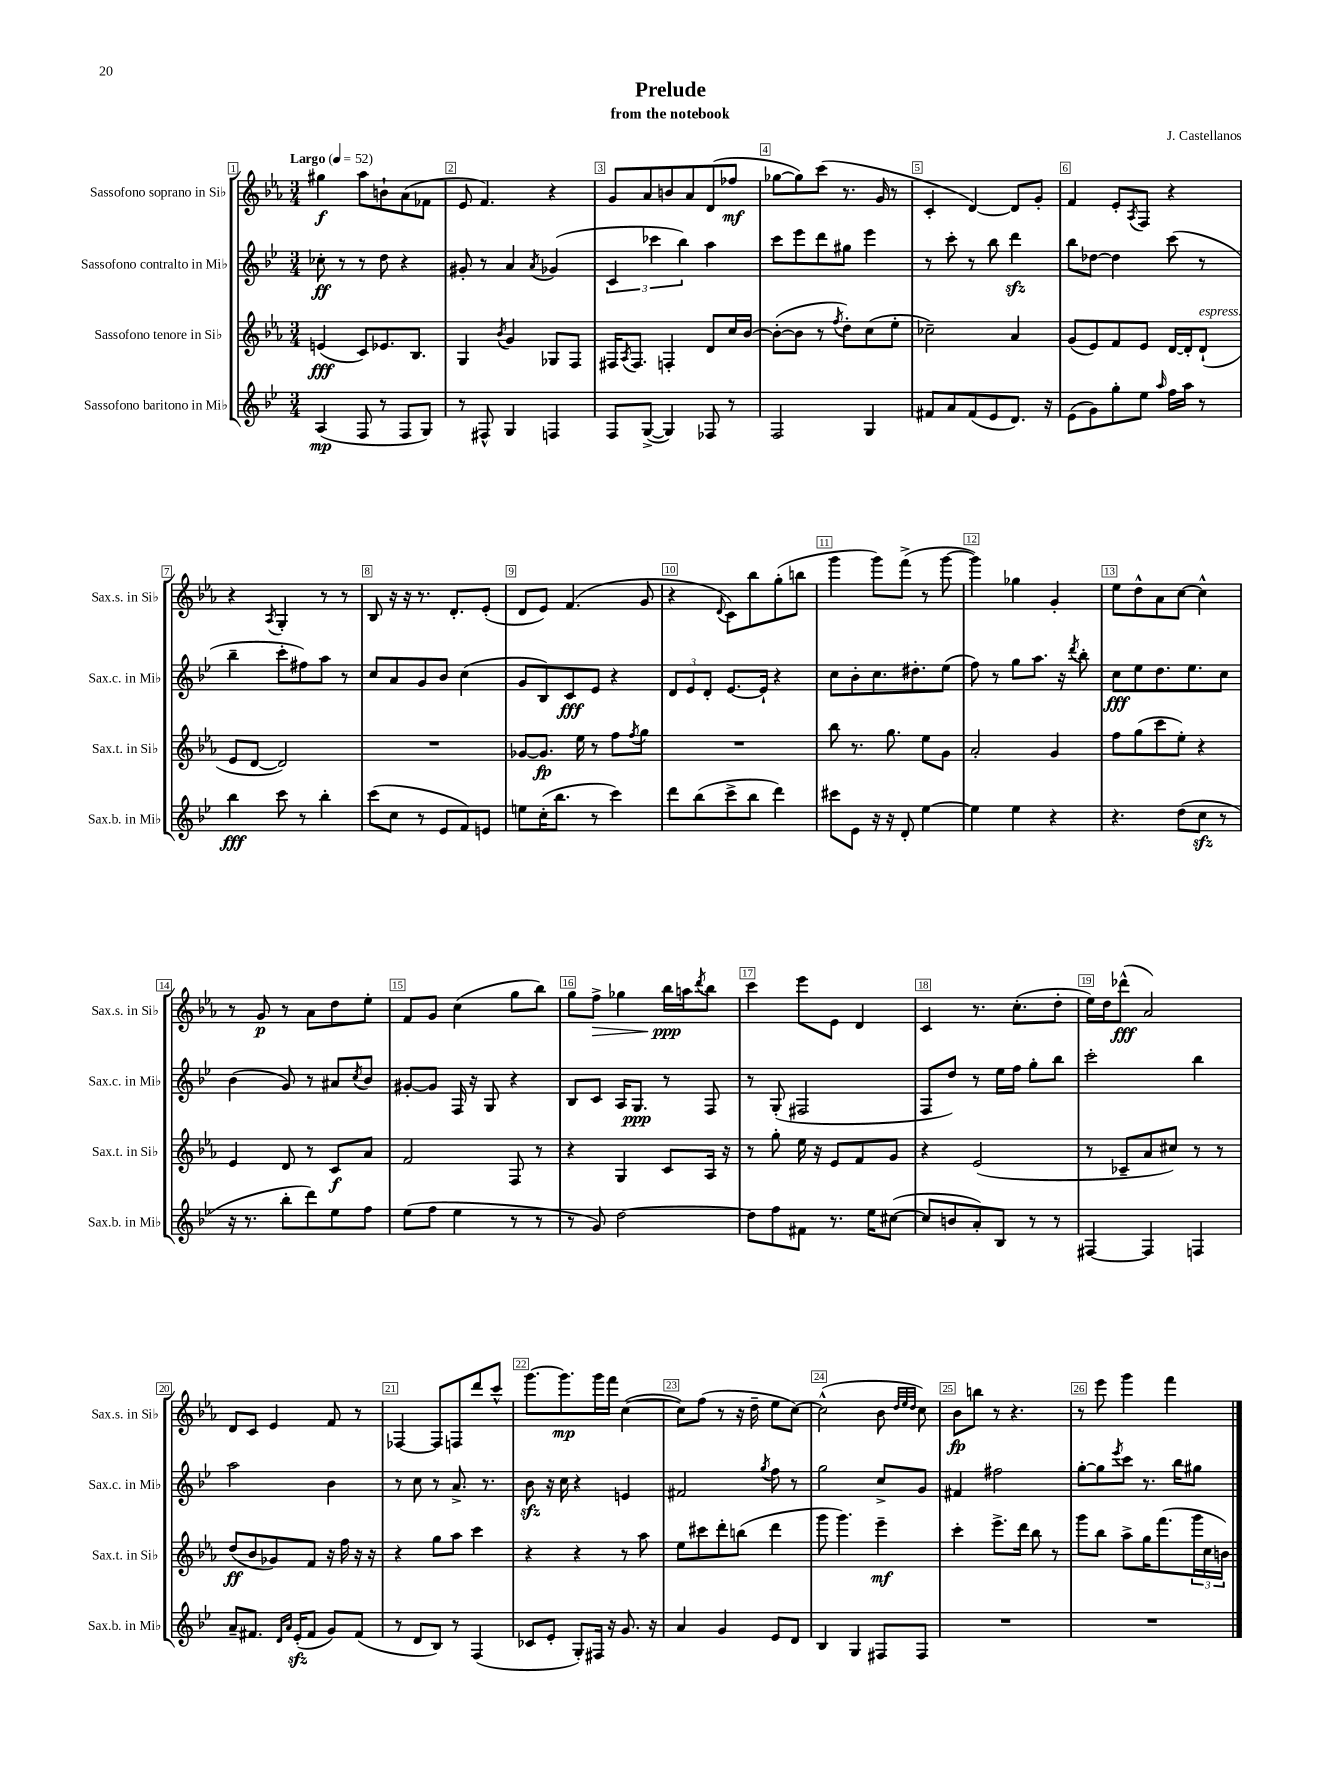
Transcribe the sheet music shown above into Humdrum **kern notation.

**kern	**kern	**kern	**kern
*staff4	*staff3	*staff2	*staff1
*clefG2	*clefG2	*clefG2	*clefG2
*k[b-e-]	*k[b-e-a-]	*k[b-e-]	*k[b-e-a-]
*M3/4	*M3/4	*M3/4	*M3/4
*MM52	*MM52	*MM52	*MM52
(4A	(4e	8cc-'	4gg#
.	.	8r	.
8F	8c)	8r	8aa-
8r	8.e-	8dd	8b`
8F	.	4r	(8a-
.	8.B-	.	.
8G)	.	.	8f-
=	=	=	=
8r	4G	8g#'	8e-
8F#^^	.	8r	4.f)
.	8qb-	.	.
4G	4g	4a	.
.	.	8qa	.
4F	8G-	(4g-	4r
.	8F	.	.
=	=	=	=
8F	16F#	6c	8g
.	8qA-	.	.
.	8.F#	.	.
([8G^	.	.	8a-
.	.	6ccc-	.
4G])	4F'	.	8b
.	.	6bb-)	.
.	.	.	8a-
8F-	8d	4aa	(8d
8r	16cc	.	8ff-
.	[16b-	.	.
=	=	=	=
2F	(8b-'_	8ccc	[8gg-
.	8b-]	8eee-	8gg-])
.	8r	8ddd	(8ccc
.	8qff	.	.
.	8dd')	8gg#	8.r
4G	(8cc	4eee-	.
.	.	.	16g
.	8ee-'	.	8r
=	=	=	=
8f#	2cc-~)	8r	4c'
8a	.	8ccc'	.
(8f#	.	8r	[4d)
8e-	.	8bb-	.
8.d)	4a-	4ddd	8d]
.	.	.	8g'
16r	.	.	.
=	=	=	=
(8e-	(8g	8bb-	4f
8g)	8e-)	[8dd-	.
8gg'	8f	4dd-]	8e-'
.	.	.	8qA-
8ee-	8e-	.	8F
16qqaa	.	.	.
16ff	[16d	(8ccc	4r
16aa	16d']	.	.
8r	(8d`	8r	.
=	=	=	=
4bb-	8e-	4bb-~	4r
.	[8d	.	.
.	.	.	8qA-
8ccc	2d])	8ccc'	4G'
8r	.	8ff#)	.
4bb-'	.	8aa	8r
.	.	8r	8r
=	=	=	=
(8ccc	2.r	8cc	8B-
8cc	.	8a	16r
.	.	.	16r
8r	.	8g	8.r
8e-	.	8b-	.
.	.	.	8.d'
8f)	.	(4cc	.
8e	.	.	(8e-'
=	=	=	=
8ee	[8g-	8g	8d
(16cc'	8.g-]	8B-)	8e-)
8.bb-	.	.	.
.	.	8c	(4.f
.	16ee-	.	.
8r	8r	8e-	.
4ccc)	8ff	4r	.
.	8qff	.	.
.	8gg	.	8g
=	=	=	=
8ddd	2.r	12d	4r
.	.	12e-	.
(8bb-	.	.	.
.	.	12d'	.
.	.	.	8qqd
8ccc^	.	[8.e-	8c)
8bb-	.	.	8bb-
.	.	16e-`]	.
4ddd)	.	4r	(8gg'
.	.	.	8bb
=	=	=	=
8ccc#	8bb-	8cc	4ggg
8e-	8.r	8b-'	.
16r	.	8.cc	8ggg)
16r	8.gg	.	.
8d'	.	.	(8fff^
.	.	8.dd#'	.
[4ee-	8ee-	.	8r
.	8g	(8ee-	[8ggg
=	=	=	=
4ee-]	2a-'	8ff)	4ggg])
.	.	8r	.
4ee-	.	8gg	4gg-
.	.	8.aa	.
4r	4g	.	4g'
.	.	16r	.
.	.	8qddd	.
.	.	8bb-'	.
=	=	=	=
4.r	8ff	8cc	8ee-
.	(8gg	8ee-	8dd^^
.	8ccc	8.dd	8a-
(8dd	8ee-')	.	[8cc
.	.	8.ee-	.
8cc	4r	.	4cc^^]
8r	.	8cc	.
=	=	=	=
16r	4e-	(4b-	8r
8.r	.	.	.
.	.	.	8g
8bb-'	8d	8g)	8r
8ddd)	8r	8r	8a-
8ee-	8c	8a#	8dd
.	.	8qcc	.
8ff	8a-	8b-	8ee-'
=	=	=	=
(8ee-	2f	[8g#'	8f
8ff	.	8g#]	8g
4ee-	.	16F	(4cc
.	.	16r	.
.	.	8G	.
8r	8F	4r	8gg
8r	8r	.	8bb-)
=	=	=	=
8r	4r	8B-	8gg
8g)	.	8c	8ff^
[2dd	4G	16A	4gg-
.	.	8.G	.
.	8c	8r	16bb-
.	.	.	16aa
.	.	.	8qddd
.	16A-	8F	8bb-
.	16r	.	.
=	=	=	=
8dd]	8r	8r	4ccc
8ff	8gg'	(8G'	.
8f#	16ee-	2F#	8eee-
.	16r	.	.
8.r	8e-	.	8e-
.	8f	.	4d
16ee-	.	.	.
([8cc#	8g	.	.
=	=	=	=
8cc#]	4r	8F	4c
8b	.	8dd)	.
8a')	(2e-	8r	8.r
8B-	.	16ee-	.
.	.	16ff	(8.cc'
8r	.	8gg'	.
8r	.	8bb-	8dd'
=	=	=	=
[4F#	8r	2ccc'	16ee-)
.	.	.	16dd
.	8c-~	.	(8ddd-^^
4F#]	8a-	.	2a-)
.	8cc#)	.	.
4F	8r	4bb-	.
.	8r	.	.
=	=	=	=
8a~	(8dd	2aa	8d
8.f#	8b-	.	8c
.	8g-)	.	4e-
16qqd	.	.	.
16qqa	.	.	.
(16e-'	.	.	.
8f#	8f	.	.
8g)	16r	4b-	8f
.	16ff	.	.
(8f#	16r	.	8r
.	16r	.	.
=	=	=	=
8r	4r	8r	[4F-
8d	.	8cc	.
8B-)	8gg	8r	8F-]
8r	8aa-	8.a^	8F
(4F	4ccc	.	8ddd
.	.	8.r	.
.	.	.	8ccc^^
=	=	=	=
8c-	4r	8b-	[8.ggg
8e-'	.	16r	.
.	.	16cc	8.ggg]
8G')	4r	4r	.
16F#	.	.	16ggg
16r	.	.	16fff
8.g	8r	4e	([4cc
.	8aa-	.	.
16r	.	.	.
=	=	=	=
4a	8ee-	2f#	8cc])
.	8ccc#	.	(8ff
4g	8ddd'	.	8r
.	(8bb	.	16r
.	.	.	16dd~
.	.	8qgg	.
8e-	4ddd	8ff	8ee-
8d	.	8r	[8cc)
=	=	=	=
4B-	8ggg	2gg	(2cc^^]
.	4.ggg)	.	.
4G	.	.	.
8F#	4eee-~	8cc^	8b-
.	.	.	32qqdd
.	.	.	32qqee-
.	.	.	32qqdd
8F#	.	8g	8cc)
=	=	=	=
2.r	4ccc'	4f#	8b-
.	.	.	8bb
.	8.eee-^	2ff#	8r
.	.	.	4.r
.	16ddd	.	.
.	8bb-	.	.
.	8r	.	.
=	=	=	=
2.r	8ggg	[8gg'	8r
.	8bb-	8gg]	8eee-
.	.	8qeee-	.
.	8aa-^	8ccc	4ggg
.	16gg	8.r	.
.	(8.fff	.	.
.	.	.	4fff
.	.	16bb-	.
.	24ggg	8gg#	.
.	24cc	.	.
.	24b)	.	.
==	==	==	==
*-	*-	*-	*-
